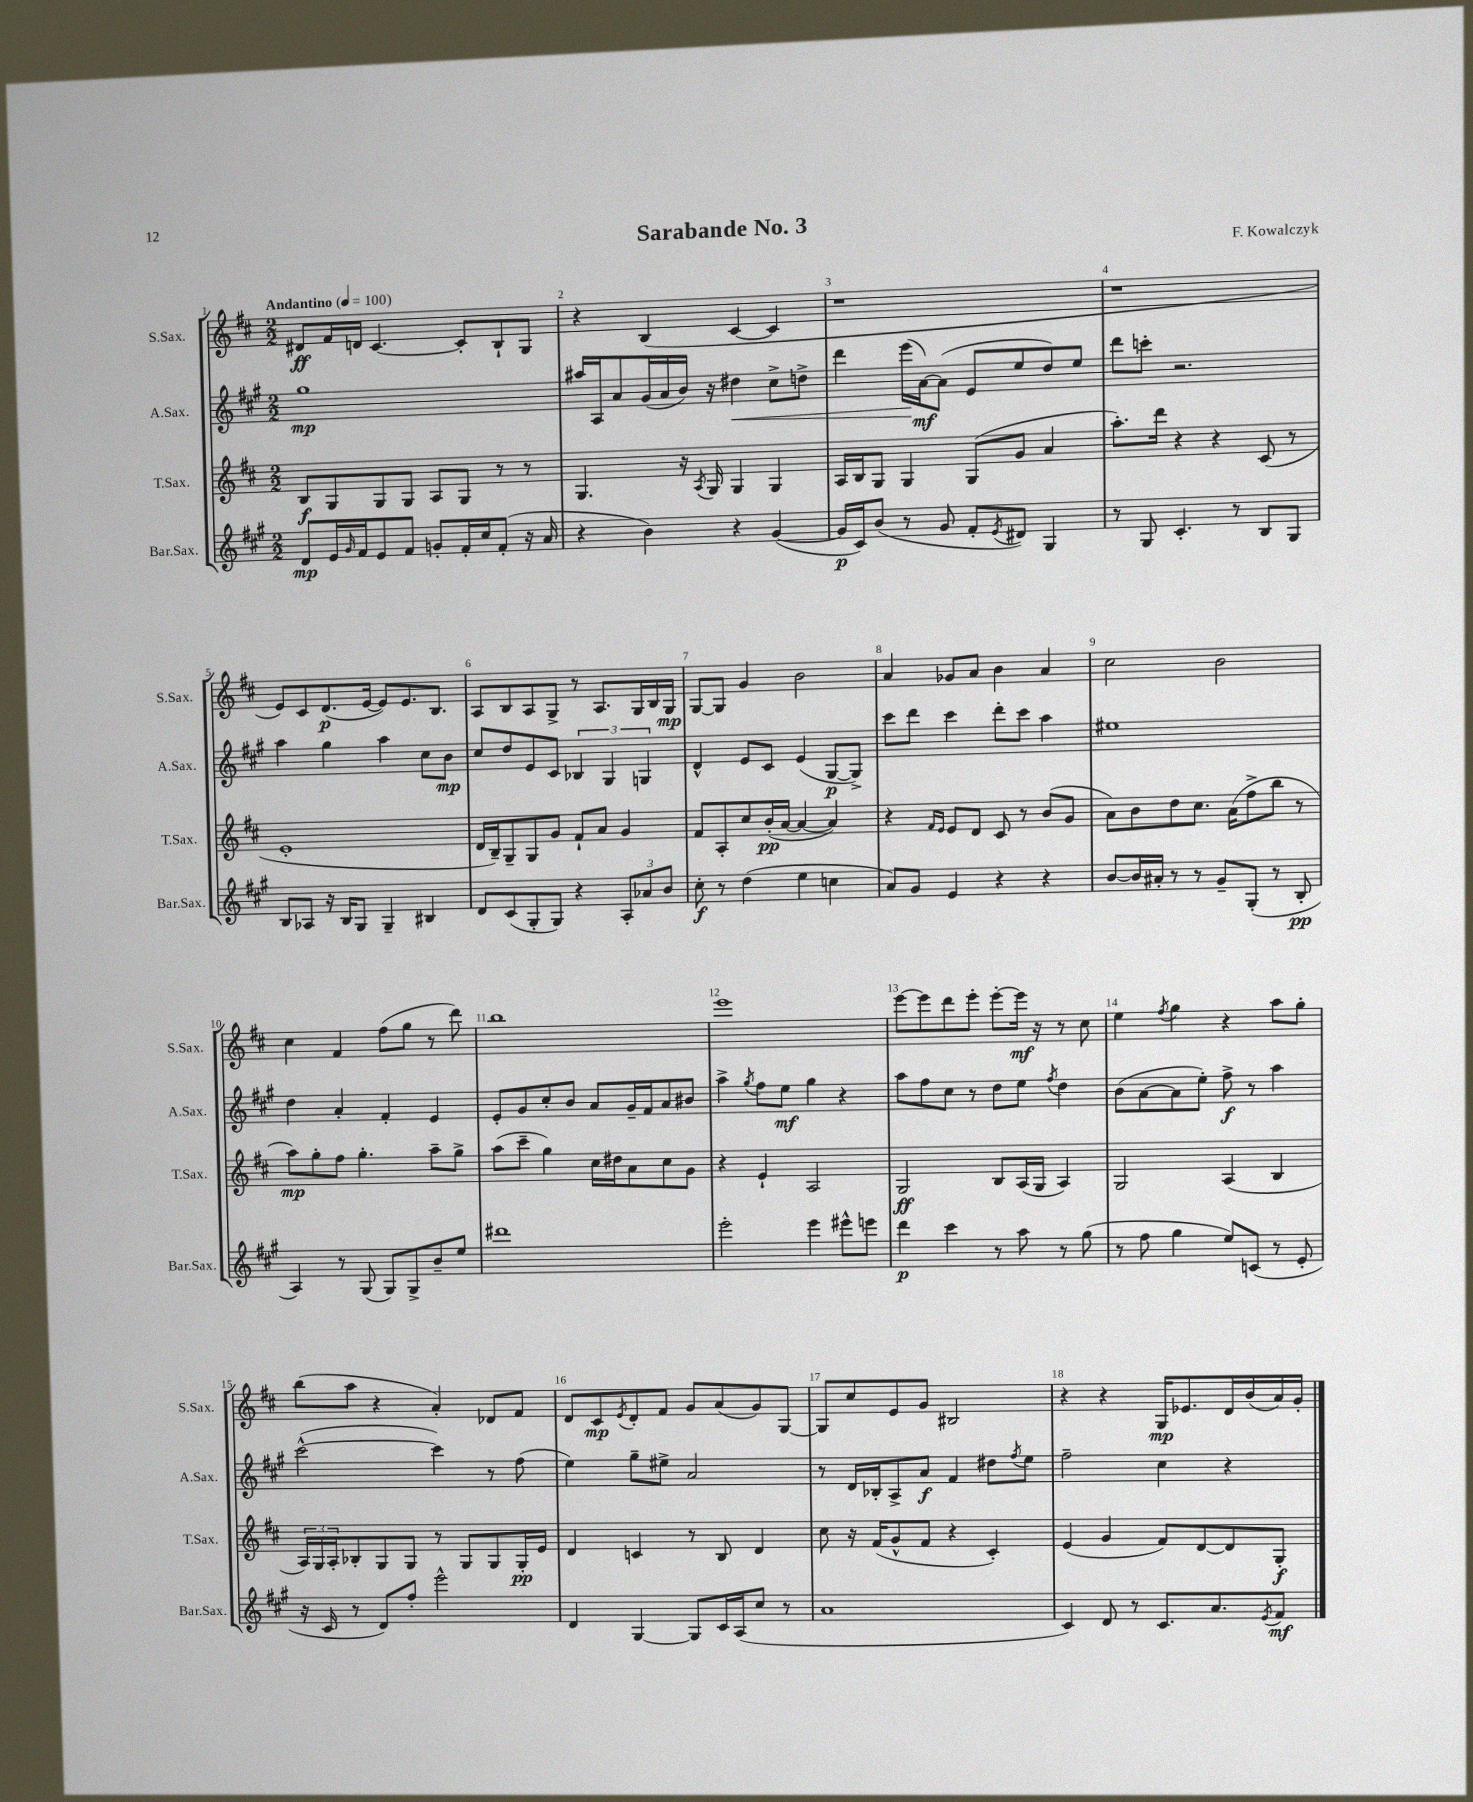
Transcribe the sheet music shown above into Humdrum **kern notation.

**kern	**kern	**kern	**kern
*staff4	*staff3	*staff2	*staff1
*clefG2	*clefG2	*clefG2	*clefG2
*k[f#c#g#]	*k[f#c#]	*k[f#c#g#]	*k[f#c#]
*M2/2	*M2/2	*M2/2	*M2/2
*MM100	*MM100	*MM100	*MM100
8d/L	8B/L	1gg#	8d#/L
16e/L	8G/	.	16f#/L
16qqg#/	.	.	.
16f#/J	.	.	16d/JJ
8e/	8G/	.	[4.c#/
8f#/J	8G/J	.	.
8g'/L	8A/L	.	.
16f#'/L	8G/J	.	8c#'/]L
16cc#/J	.	.	.
(8f#'/J	8r	.	8B`/
16r	8r	.	8G/J
16a/	.	.	.
=	=	=	=
4r	4.G/	16aa#/LL	4r
.	.	16A/J	.
.	.	8a/	.
4b\)	.	(16g#/L	(4B/
.	.	16a/	.
.	16r	16b/JJ)	.
.	8qA/	.	.
.	16G/	16r	.
4r	4G/	4dd#\	[4c#/
([4g#/	4G/	8cc#^\L	4c#/]
.	.	8dd^\J	.
=	=	=	=
16g#/]LL	16A/LL	4ddd\	1r
16c#/J)	16B/J	.	.
(8b/J	8G/J	.	.
8r	4G/	(16eee\LL	.
.	.	[16a\J)	.
8g#/	.	(8a\]J	.
8f#'/L	(8G/L	8e/L	.
8qe/	.	.	.
8d#/J)	8g/J	8ee/	.
4G#/	4a/	8dd/)	.
.	.	8ee/J	.
=	=	=	=
8r	8.aa'\L)	8ddd\L	1r
8G#/	.	8ccc'\J	.
.	16ddd\Jk	.	.
4.c#'/	4r	2.r	.
.	4r	.	.
8r	.	.	.
8B/L	(8c#/	.	.
8G#/J	8r	.	.
=	=	=	=
8B/L	1e'	4aa\	8e/L)
8A-/J	.	.	8c#/
16r	.	4gg#\	(8.d/
16B/LK	.	.	.
8G#/J	.	.	.
.	.	.	[16e/Jk
4G#~/	.	4aa\	8e/]L)
.	.	.	8.e/
4B#/	.	8cc#\L	.
.	.	.	8.B/J
.	.	8b\J	.
=	=	=	=
8d/L	16d/LL	8cc#/L	8A/L
.	16B~/J)	.	.
(8c#/	8G~/	8dd/	8B/
8G#'/	8G/	8e/	8A/
8G#/J)	8g/J	8c#/J	8G^/J
4r	8f#`/L	6B-/	8r
.	8a/J	.	8.A/L
.	.	6G#/	.
12A'/L	4g/	.	.
.	.	.	16G/L
12a-/	.	6G/	.
.	.	.	16B/
12b/J	.	.	.
.	.	.	16G/JJ
=	=	=	=
8cc#'\	8f#/L	4d^^/	[8G/L
8r	8A'/	.	8G/]J
(4dd\	8cc#/	8e/L	4g/
.	(16b'/L	8c#/J	.
.	[16a/JJ	.	.
4ee\	4a/_	(4e/	2b\
4cc\	4a/])	[8G#/L	.
.	.	8G#^/]J)	.
=	=	=	=
8a/L)	4r	8ccc#\L	4a/
8g#/J	.	8ddd\J	.
.	16qqf#/LL	.	.
.	16qqe/JJ	.	.
4e/	8e/L	4ccc#\	8g-/L
.	8d/J	.	8a/J
4r	8c#/	8ddd'\L	4b\
.	8r	8ccc#\J	.
4r	(8b/L	4aa\	4a/
.	8g/J	.	.
=	=	=	=
[8b/L	8a\L)	1ee#	2cc#\
16b/]L	8b\	.	.
16a#'/JJ	.	.	.
8r	8dd\	.	.
8r	8.cc#\J	.	.
8g#~/L	.	.	2b\
.	(16a\LK	.	.
(8G#'/J	8ff#^\	.	.
8r	8bb\J	.	.
8B'/	8r	.	.
=	=	=	=
4A/)	8aa\L)	4dd\	4cc#\
.	8gg'\	.	.
8r	8ff#\J	4a'/	4f#/
(8G#/	4.gg'\	.	.
8G#/L)	.	4f#'/	(8ff#\L
8G#^/	.	.	8gg\J
8b~/	8aa~\L	4e/	8r
8ee/J	8gg^\J	.	8ddd\)
=	=	=	=
1ddd#	(8aa\L	8e'/L	1bb
.	8ccc#~\J	8g#/	.
.	4gg\)	8cc#'/	.
.	.	8b/J	.
.	16cc#\LL	8a/L	.
.	16dd#\J	.	.
.	8a\	16g#~/L	.
.	.	16f#/J	.
.	8cc#\	8a/	.
.	8g\J	8b#/J	.
=	=	=	=
2eee'\	4r	4aa^\	1eee
.	.	8qgg#/	.
.	4e`/	8ff#\L	.
.	.	8ee\J	.
4eee\	2A/	4gg#\	.
8eee#^^\L	.	4r	.
8eee\J	.	.	.
=	=	=	=
4ddd\	2G/	8aa\L	[8eee\L
.	.	8ff#\	8eee\]
4ccc#\	.	8cc#\J	8ddd\
.	.	8r	8eee'\J
8r	8B/L	8dd\L	[8eee'\L
8aa\	(16A/L	8ee\J	16eee\]Jk
.	16G/JJ	.	16r
.	.	8qff#/	.
8r	4A/)	4dd\	8r
(8gg#\	.	.	8cc#\
=	=	=	=
8r	2G/	(8b\L	4ee\
8ff#\	.	[8a\	.
.	.	.	8qff#/
4gg#\	.	8a\]	4gg\
.	.	8ee'\J)	.
8ee/L)	(4A/	8ff#^\	4r
(8c/J	.	8r	.
8r	4B/	4aa\	8aa\L
8e'/	.	.	8gg'\J
=	=	=	=
16r	24A/LL)	([2ccc#^^\	(8bb\L
.	24G/	.	.
16c#/	.	.	.
.	24A'/J	.	.
8r	8B-'/	.	8aa\J
8d/L)	8G/	.	4r
8ff#'/J	8G/J	.	.
2eee^^\	8r	4ccc#\])	4a'/)
.	8G/L	.	.
.	8G/	8r	8d-/L
.	16G'/L	(8ff#\	8f#/J
.	16e/JJ	.	.
=	=	=	=
4d/	4d/	4ee\)	8d/L
.	.	.	8c#/
.	.	.	8qe/
[4G#/	4c/	8gg#~\L	8d'/
.	.	8ee#^\J	8f#/J
8G#/]L	8r	2a/	8g/L
16c#/L	8B/	.	(8a/
(16A/J	.	.	.
8cc#/J	4d/	.	8g/)
8r	.	.	[8G/J
=	=	=	=
1a	8cc#\	8r	8G/]L
.	16r	16d/LL	8cc#/
.	(16f#/LK	16B-'/J	.
.	8g^^/	8A^/	8e/
.	8f#/J	8a/J	8g/J
.	4r	4f#/	2B#/
.	4c#'/)	8dd#\L	.
.	.	8qff#/	.
.	.	8ee\J	.
=	=	=	=
4c#/)	(4e/	2ff#~\	4r
8d/	4g/	.	4r
8r	.	.	.
8.c#/L	8f#/L)	4cc#\	16G/LK
.	.	.	8.e-/
.	[8d/	.	.
8.a/	.	.	.
.	8d/]	4r	16d/L
.	.	.	(16b/
8qe/	.	.	.
8f#/J	8G'/J	.	16a/)
.	.	.	16g'/JJ
==	==	==	==
*-	*-	*-	*-
